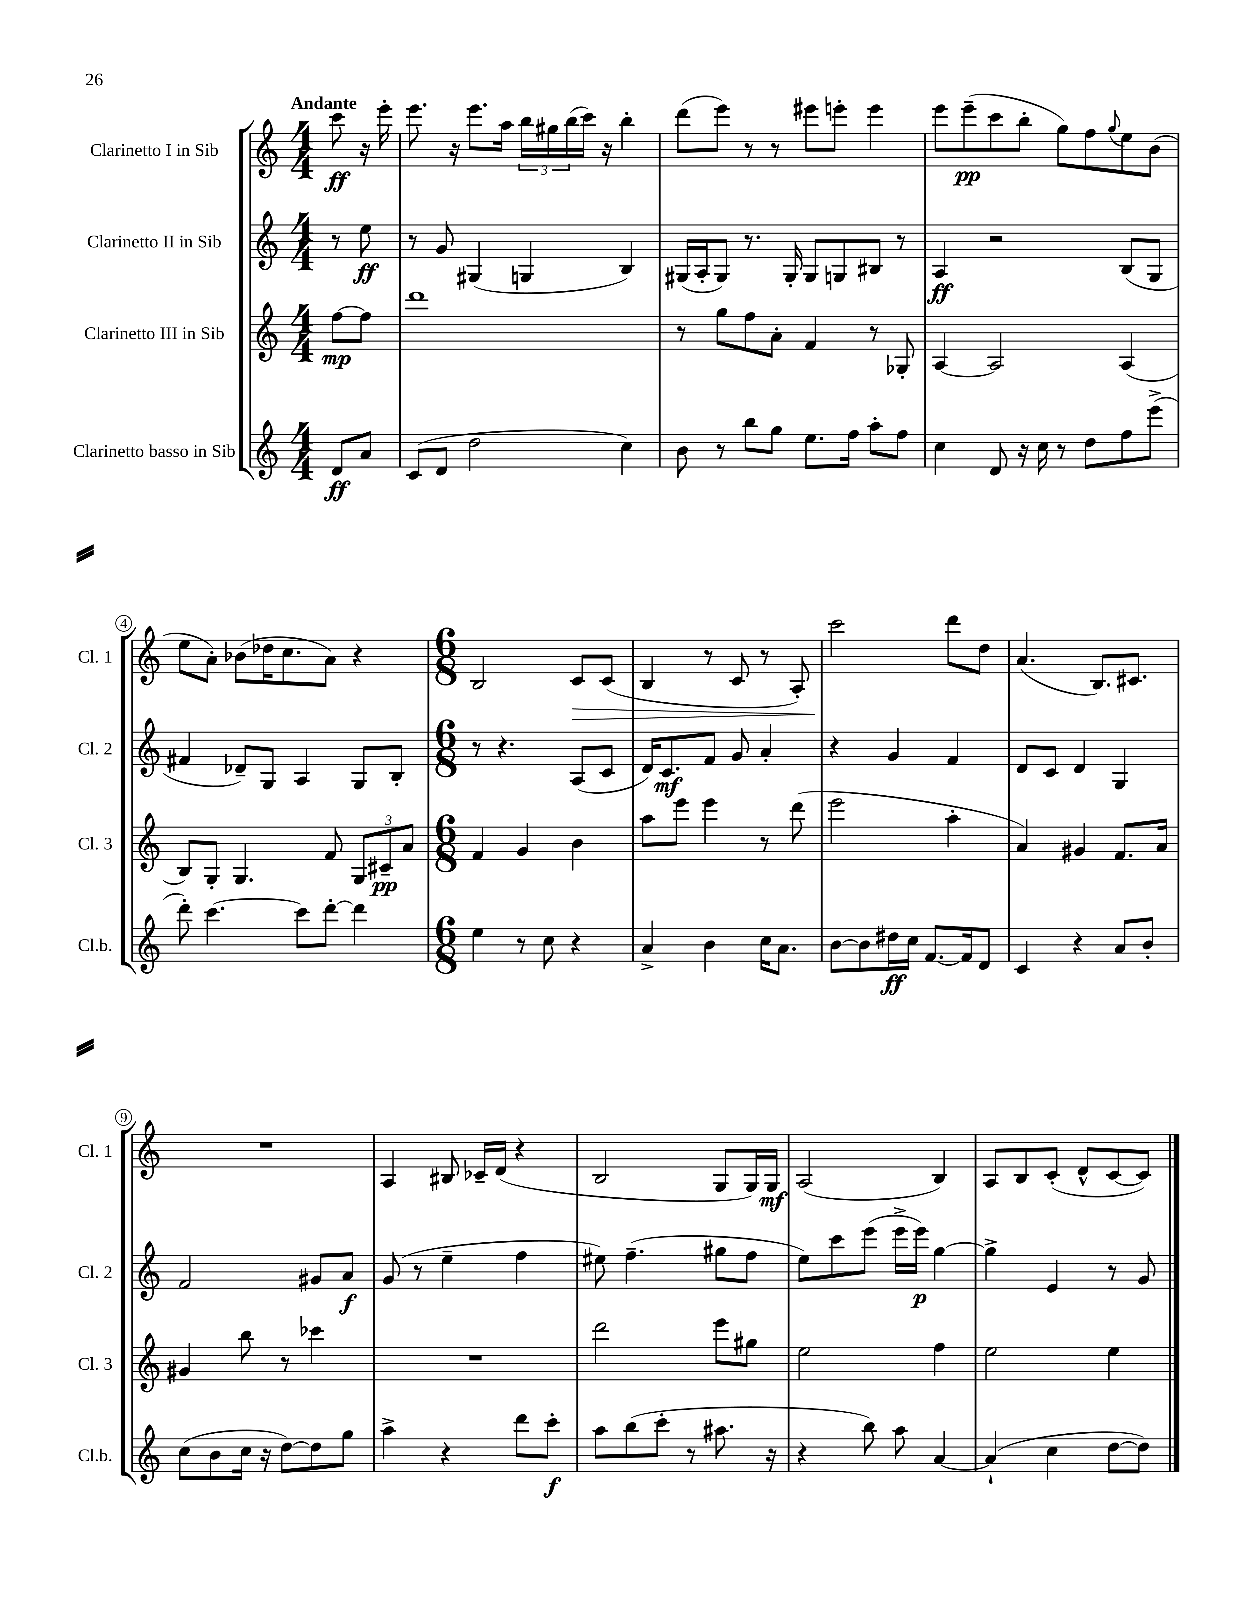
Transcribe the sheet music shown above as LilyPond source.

<<
\new StaffGroup <<
\new Staff = "s0" \with { instrumentName = "Clarinetto I in Sib" shortInstrumentName = "Cl. 1" } {
    \clef treble \key c \major \numericTimeSignature \time 4/4 \partial 4 \tempo "Andante"
    c'''8\ff r16 e'''16-. |
    e'''8. r16 e'''8. a''16 \tuplet 3/2 { b''16 gis''16 b''16( } c'''16) r16 b''4-. |
    d'''8( e'''8) r8 r8 eis'''8 e'''8-. e'''4 |
    e'''8 e'''8--\pp( c'''8 b''8-. g''8) f''8 \appoggiatura { g''8 } e''8 b'8( |
    e''8 a'8-.) bes'8( des''16 c''8. a'8) r4 |
    \numericTimeSignature \time 6/8 b2 c'8\> c'8( |
    b4 r8 c'8 r8 a8-.) |
    c'''2\! d'''8 d''8 |
    a'4.( b8.) cis'8. |
    R2. |
    a4 bis8 ces'16-- d'16( r4 |
    b2 g8 g16) g16\mf |
    a2( b4) |
    a8 b8 c'8-.( d'8-^ c'8~ c'8) \bar "|." |
}
\new Staff = "s1" \with { instrumentName = "Clarinetto II in Sib" shortInstrumentName = "Cl. 2" } {
    \clef treble \key c \major \numericTimeSignature \time 4/4 \partial 4
    r8 e''8\ff |
    r8 g'8 gis4( g4 b4) |
    gis16( a16-. gis8) r8. gis16-. gis8 g8 bis8 r8 |
    a4\ff r2 b8( g8 |
    fis'4 des'8--) g8 a4 g8 b8-. |
    \numericTimeSignature \time 6/8 r8 r4. a8( c'8 |
    d'16) c'8.\mf f'8 g'8 a'4-. |
    r4 g'4 f'4 |
    d'8 c'8 d'4 g4 |
    f'2 gis'8 a'8\f |
    g'8( r8 e''4-- f''4 |
    eis''8) f''4.--( gis''8 f''8 |
    e''8) c'''8 e'''8( e'''16-> e'''16\p) g''4~ |
    g''4-> e'4 r8 g'8 \bar "|." |
}
\new Staff = "s2" \with { instrumentName = "Clarinetto III in Sib" shortInstrumentName = "Cl. 3" } {
    \clef treble \key c \major \numericTimeSignature \time 4/4 \partial 4
    f''8~\mp f''8 |
    d'''1 |
    r8 g''8 f''8 a'8-. f'4 r8 ges8-. |
    a4~ a2 a4( |
    b8) g8-. g4. f'8 \tuplet 3/2 { g8 cis'8--\pp a'8 } |
    \numericTimeSignature \time 6/8 f'4 g'4 b'4 |
    a''8 e'''8 e'''4 r8 d'''8( |
    e'''2 a''4-. |
    a'4) gis'4 f'8. a'16 |
    gis'4 b''8 r8 ces'''4 |
    R2. |
    d'''2 e'''8 gis''8 |
    e''2 f''4 |
    e''2 e''4 \bar "|." |
}
\new Staff = "s3" \with { instrumentName = "Clarinetto basso in Sib" shortInstrumentName = "Cl.b." } {
    \clef treble \key c \major \numericTimeSignature \time 4/4 \partial 4
    d'8\ff a'8 |
    c'8( d'8 d''2 c''4) |
    b'8 r8 b''8 g''8 e''8. f''16 a''8-. f''8 |
    c''4 d'8 r16 c''16 r8 d''8 f''8 e'''8->( |
    d'''8-.) c'''4.~ c'''8 d'''8~-. d'''4 |
    \numericTimeSignature \time 6/8 e''4 r8 c''8 r4 |
    a'4-> b'4 c''16 a'8. |
    b'8~ b'8 dis''16\ff c''16 f'8.~ f'16 d'8 |
    c'4 r4 a'8 b'8-. |
    c''8( b'8 c''16 r16 d''8~) d''8 g''8 |
    a''4-> r4 d'''8 c'''8-.\f |
    a''8 b''8( c'''8-. r8 ais''8. r16 |
    r4 b''8) a''8 a'4~ |
    a'4-!( c''4 d''8~ d''8) \bar "|." |
}
>>
>>
\layout { \context { \Score \override BarNumber.stencil = #(make-stencil-circler 0.1 0.3 ly:text-interface::print) } }
